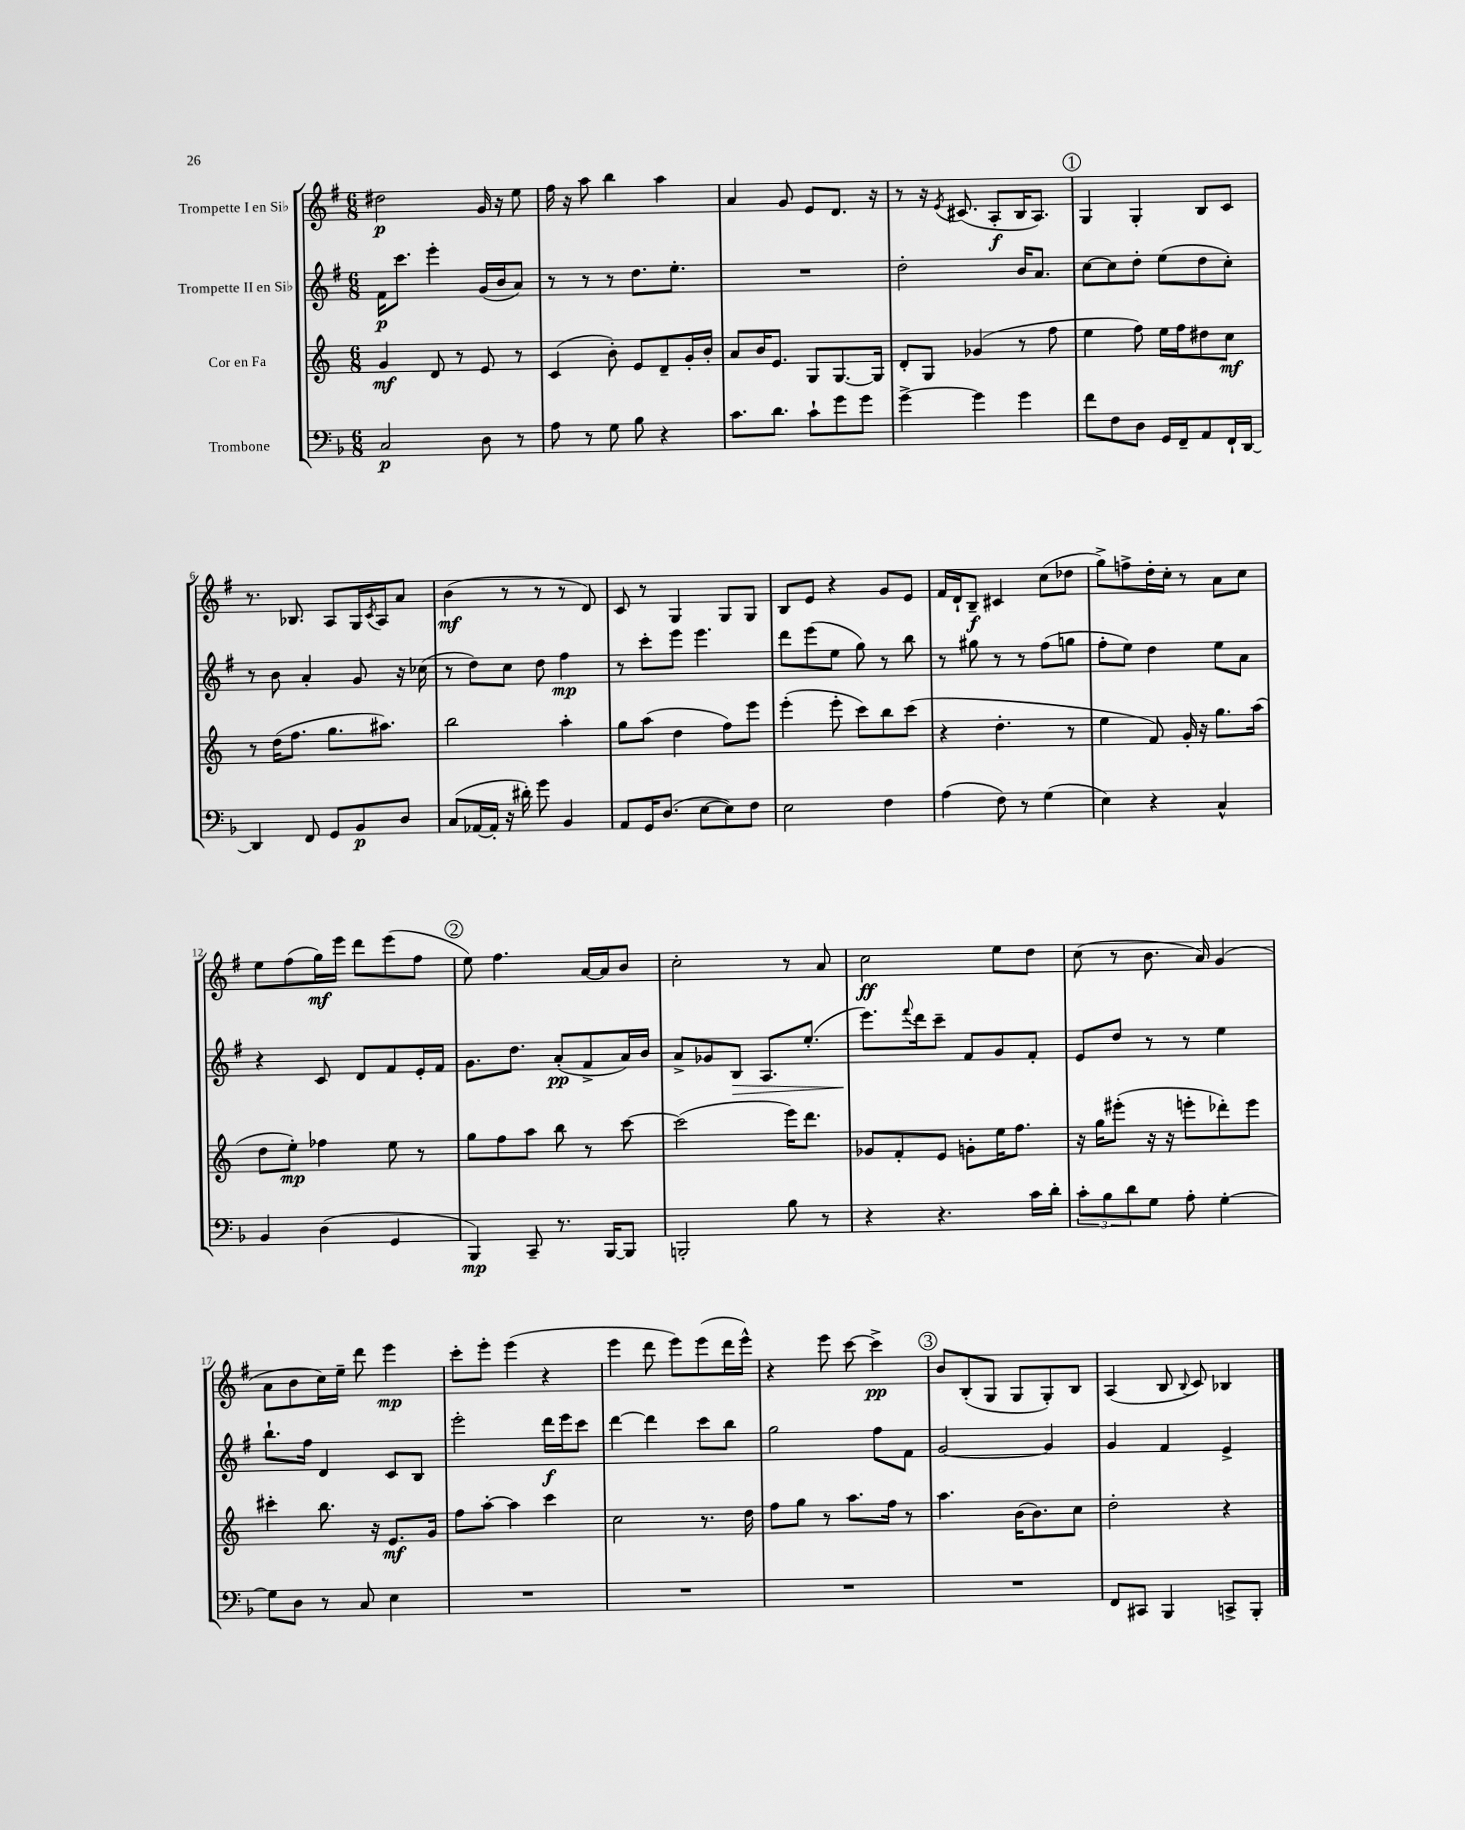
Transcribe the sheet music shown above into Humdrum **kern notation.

**kern	**dynam	**kern	**dynam	**kern	**dynam	**kern	**dynam
*part4	*part4	*part3	*part3	*part2	*part2	*part1	*part1
*staff4	*staff4	*staff3	*staff3	*staff2	*staff2	*staff1	*staff1
*I"Trombone	*	*I"Cor en Fa	*	*I"Trompette II en Si♭	*	*I"Trompette I en Si♭	*
*clefF4	*	*clefG2	*	*clefG2	*	*clefG2	*
*k[b-]	*	*k[]	*	*k[f#]	*	*k[f#]	*
*M6/8	*	*M6/8	*	*M6/8	*	*M6/8	*
=1	=1	=1	=1	=1	=1	=1	=1
2C/	p	4g/	mf	16f#\KL	p	2dd#X\	p
.	.	.	.	8.ccc\J	.	.	.
.	.	8d/	.	4eee'\	.	.	.
.	.	8r	.	.	.	.	.
8D\	.	8e/	.	(16g/LL	.	16g/	.
.	.	.	.	16b/J	.	16r	.
8r	.	8r	.	8a/J)	.	8ee\	.
=2	=2	=2	=2	=2	=2	=2	=2
8A\	.	(4c/	.	8r	.	16ff#\	.
.	.	.	.	.	.	16r	.
8r	.	.	.	8r	.	8aa\	.
8G\	.	8b'\)	.	8r	.	4bb\	.
8B-\	.	8e/L	.	8.dd\L	.	.	.
4r	.	8d~/	.	.	.	4aa\	.
.	.	.	.	8.ee'\J	.	.	.
.	.	16g'/L	.	.	.	.	.
.	.	16b'/JJ	.	.	.	.	.
=3	=3	=3	=3	=3	=3	=3	=3
8.c\L	.	8a/L	.	2.r	.	4a/	.
.	.	16b/K	.	.	.	.	.
8.d\J	.	8.e/J	.	.	.	.	.
.	.	.	.	.	.	8g/	.
8c`\L	.	8G/L	.	.	.	8e/L	.
8g\	.	[8.G/	.	.	.	8.d/J	.
8g\J	.	.	.	.	.	.	.
.	.	16G/Jk]	.	.	.	16r	.
=4	=4	=4	=4	=4	=4	=4	=4
[4g^\	.	8d'/L	.	2dd'\	.	8r	.
.	.	8G/J	.	.	.	16r	.
.	.	.	.	.	.	8qe/	.
.	.	.	.	.	.	(8.c#X/	.
4g\]	.	(4g-X/	.	.	.	.	.
.	.	.	.	.	.	8A'/L	f
4g\	.	8r	.	16b/KL	.	16B/K	.
.	.	.	.	8.a/J	.	8.A/J)	.
.	.	8ff\	.	.	.	.	.
!!LO:REH:place=s1:t=1
=5	=5	=5	=5	=5	=5	=5	=5
8f\L	.	4ee\	.	[8cc\L	.	4G/	.
8F\	.	.	.	8cc\]	.	.	.
8D\J	.	8ff\)	.	8dd'\J	.	4G'/	.
16GG/LL	.	16ee\LL	.	(8ee\L	.	.	.
16FF~/J	.	16ff\J	.	.	.	.	.
8AA/	.	8dd#X\	.	8dd\	.	8B/L	.
16FF`/L	.	8cc\J	mf	8cc'\J)	.	8c/J	.
[16DD/JJ	.	.	.	.	.	.	.
!!LO:LB:g=z
=6	=6	=6	=6	=6	=6	=6	=6
4DD/]	.	8r	.	8r	.	8.r	.
.	.	(16dd\KL	.	8b\	.	.	.
.	.	8.ff\J	.	.	.	8.B-X/	.
8FF/	.	.	.	4a'/	.	.	.
8GG/L	.	8.gg\L	.	.	.	8A/L	.
8BB-/	p	.	.	8g/	.	16G/L	.
.	.	.	.	.	.	8qc/	.
.	.	8.aa#X\J)	.	.	.	16A/J	.
8D/J	.	.	.	16r	.	8a/J	.
.	.	.	.	(16cc-X\	.	.	.
=7	=7	=7	=7	=7	=7	=7	=7
(8C/L	.	2bb\	.	8r	.	(4b\	mf
[16AA-X/L	.	.	.	8dd\L)	.	.	.
16AA-'/JJ]	.	.	.	.	.	.	.
16r	.	.	.	8cc\J	.	8r	.
16d#X'\)	.	.	.	.	.	.	.
8g\	.	.	.	8dd\	.	8r	.
4BB-/	.	4aa'\	.	4ff#\	mp	8r	.
.	.	.	.	.	.	8d/)	.
=8	=8	=8	=8	=8	=8	=8	=8
8AA/L	.	8gg\L	.	8r	.	8c/	.
16GG/K	.	(8aa\J	.	8ccc'\L	.	8r	.
(8.D/J	.	.	.	.	.	.	.
.	.	4dd\	.	8eee\J	.	4G/	.
[8E\L	.	.	.	4.eee\	.	.	.
8E\])	.	8ff\L)	.	.	.	8G/L	.
8F\J	.	8eee\J	.	.	.	8G/J	.
=9	=9	=9	=9	=9	=9	=9	=9
2E\	.	(4eee'\	.	8ddd\L	.	8B/L	.
.	.	.	.	(8eee\	.	8e/J	.
.	.	8eee'\	.	8ee\J	.	4r	.
.	.	8ccc\L)	.	8gg\)	.	.	.
4F\	.	8bb\	.	8r	.	8g/L	.
.	.	(8ccc\J	.	8bb\	.	8e/J	.
=10	=10	=10	=10	=10	=10	=10	=10
(4A\	.	4r	.	8r	.	16f#/LL	.
.	.	.	.	.	.	16d`/J	.
.	.	.	.	8gg#X\	.	8B~/J	f
8F\)	.	4.dd'\	.	8r	.	4c#X/	.
8r	.	.	.	8r	.	.	.
(4G\	.	.	.	(8ff#\L	.	(8cc\L	.
.	.	8r	.	8ggn\J	.	8dd-X\J	.
=11	=11	=11	=11	=11	=11	=11	=11
4E\)	.	4ee\	.	8ff#'\L	.	8gg^\L)	.
.	.	.	.	8ee\J)	.	8ffn^\	.
4r	.	8f/)	.	4dd\	.	16dd'\L	.
.	.	.	.	.	.	16cc'\JJ	.
.	.	16g'/	.	.	.	8r	.
.	.	16r	.	.	.	.	.
4C^^/	.	8.gg\L	.	8ee\L	.	8a\L	.
.	.	.	.	8a\J	.	8cc\J	.
.	.	(16aa\Jk	.	.	.	.	.
!!LO:LB:g=z
=12	=12	=12	=12	=12	=12	=12	=12
4BB-/	.	8dd\L	.	4r	.	8ee\L	.
.	.	8ee'\J)	mp	.	.	(8ff#\	.
(4D\	.	4ff-X\	.	8c/	.	16gg\L)	mf
.	.	.	.	.	.	16eee\JJ	.
.	.	.	.	8d/L	.	8ddd\L	.
4GG/	.	8ee\	.	8f#/	.	(8eee\	.
.	.	8r	.	16e'/L	.	8ff#\J	.
.	.	.	.	16f#/JJ	.	.	.
!!LO:REH:place=s1:t=2
=13	=13	=13	=13	=13	=13	=13	=13
4BBB-/)	mp	8gg\L	.	8.g\L	.	8ee\)	.
.	.	8ff\	.	.	.	4.ff#\	.
.	.	.	.	8.dd\J	.	.	.
8CC~/	.	8aa\J	.	.	.	.	.
8.r	.	8bb\	.	(8a'/L	pp	.	.
.	.	8r	.	8f#^/	.	[16a/LL	.
[16BBB-/KL	.	.	.	.	.	16a/J]	.
8BBB-/J]	.	[8ccc\	.	16a/L)	.	8b/J	.
.	.	.	.	16b/JJ	.	.	.
=14	=14	=14	=14	=14	=14	=14	=14
2BBBn'/	.	(2ccc\]	.	8a^/L	.	2cc'\	.
.	.	.	.	8g-X/	.	.	.
!	!	!	!	!	!LO:HP:b	!	!
.	.	.	.	8B/J	>	.	.
.	.	.	.	8.A/L	.	.	.
8B-\	.	16eee\KL)	.	.	.	8r	.
.	.	8.ddd\J	.	(8.ee'/J	.	.	.
8r	.	.	.	.	.	8a/	.
=15	=15	=15	=15	=15	=15	=15	=15
4r	.	8g-X/L	.	8.eee\L)	.	2cc\	ff
.	.	8f'/	.	.	.	.	.
.	.	.	.	8qqfff#/	.	.	.
.	.	.	.	16ddd\k	]	.	.
4.r	.	8e/J	.	8ccc~\J	.	.	.
.	.	8gn'\L	.	8f#/L	.	.	.
.	.	16ee\K	.	8g/	.	8ee\L	.
.	.	8.ff\J	.	.	.	.	.
16c\LL	.	.	.	8f#'/J	.	8dd\J	.
16d'\JJ	.	.	.	.	.	.	.
=16	=16	=16	=16	=16	=16	=16	=16
12c'\L	.	16r	.	8e/L	.	(8cc\	.
.	.	16gg\KL	.	.	.	.	.
12B-\	.	.	.	.	.	.	.
.	.	(8eee#X'\J	.	8dd/J	.	8r	.
12d\	.	.	.	.	.	.	.
8G\J	.	16r	.	8r	.	8.b\	.
.	.	16r	.	.	.	.	.
8A'\	.	8eeen'\L	.	8r	.	.	.
.	.	.	.	.	.	16a/)	.
[4G'\	.	8ddd-X'\)	.	4ee\	.	(4g/	.
.	.	8eee\J	.	.	.	.	.
!!LO:LB:g=z
=17	=17	=17	=17	=17	=17	=17	=17
8G\L]	.	4ccc#X'\	.	8.bb`\L	.	8a\L	.
8D\J	.	.	.	.	.	8b\	.
.	.	.	.	16ff#\Jk	.	.	.
8r	.	8.bb\	.	4d/	.	16cc\L)	.
.	.	.	.	.	.	16ee~\JJ	.
8C/	.	.	.	.	.	8ddd\	.
.	.	16r	.	.	.	.	.
4E\	.	8.e/L	mf	8c/L	.	4eee\	mp
.	.	.	.	8B/J	.	.	.
.	.	16g/Jk	.	.	.	.	.
=18	=18	=18	=18	=18	=18	=18	=18
2.r	.	8ff\L	.	2eee'\	.	8ccc'\L	.
.	.	[8aa'\J	.	.	.	8eee'\J	.
.	.	4aa\]	.	.	.	(4eee\	.
.	.	4ccc\	.	16ddd\LL	f	4r	.
.	.	.	.	16eee\J	.	.	.
.	.	.	.	8ccc\J	.	.	.
=19	=19	=19	=19	=19	=19	=19	=19
2.r	.	2cc\	.	[4ddd\	.	4eee\	.
.	.	.	.	4ddd\]	.	8ddd\	.
.	.	.	.	.	.	8eee\L)	.
.	.	8.r	.	8ccc\L	.	(8eee\	.
.	.	.	.	8bb\J	.	16ddd\L	.
.	.	16dd\	.	.	.	16eee^^\JJ)	.
=20	=20	=20	=20	=20	=20	=20	=20
2.r	.	8ff\L	.	2gg\	.	4r	.
.	.	8gg\J	.	.	.	.	.
.	.	8r	.	.	.	8eee\	.
.	.	8.aa\L	.	.	.	[8ccc\	.
.	.	.	.	8ff#\L	.	4ccc^\]	pp
.	.	16ff\Jk	.	.	.	.	.
.	.	8r	.	8f#\J	.	.	.
!!LO:REH:place=s1:t=3
=21	=21	=21	=21	=21	=21	=21	=21
2.r	.	4.aa\	.	[2g/	.	8b/L	.
.	.	.	.	.	.	(8B'/	.
.	.	.	.	.	.	8G/J	.
.	.	(16b\KL	.	.	.	8G/L	.
.	.	8.b\)	.	.	.	.	.
.	.	.	.	4g/]	.	8G'/)	.
.	.	8cc\J	.	.	.	8B/J	.
=22	=22	=22	=22	=22	=22	=22	=22
8FF/L	.	2dd'\	.	4g/	.	(4A/	.
8CC#X/J	.	.	.	.	.	.	.
4BBB-/	.	.	.	4f#/	.	8B/	.
.	.	.	.	.	.	8qqB/	.
.	.	.	.	.	.	8c/)	.
8CCn^/L	.	4r	.	4e^/	.	4B-X/	.
8BBB-'/J	.	.	.	.	.	.	.
==	==	==	==	==	==	==	==
*-	*-	*-	*-	*-	*-	*-	*-
